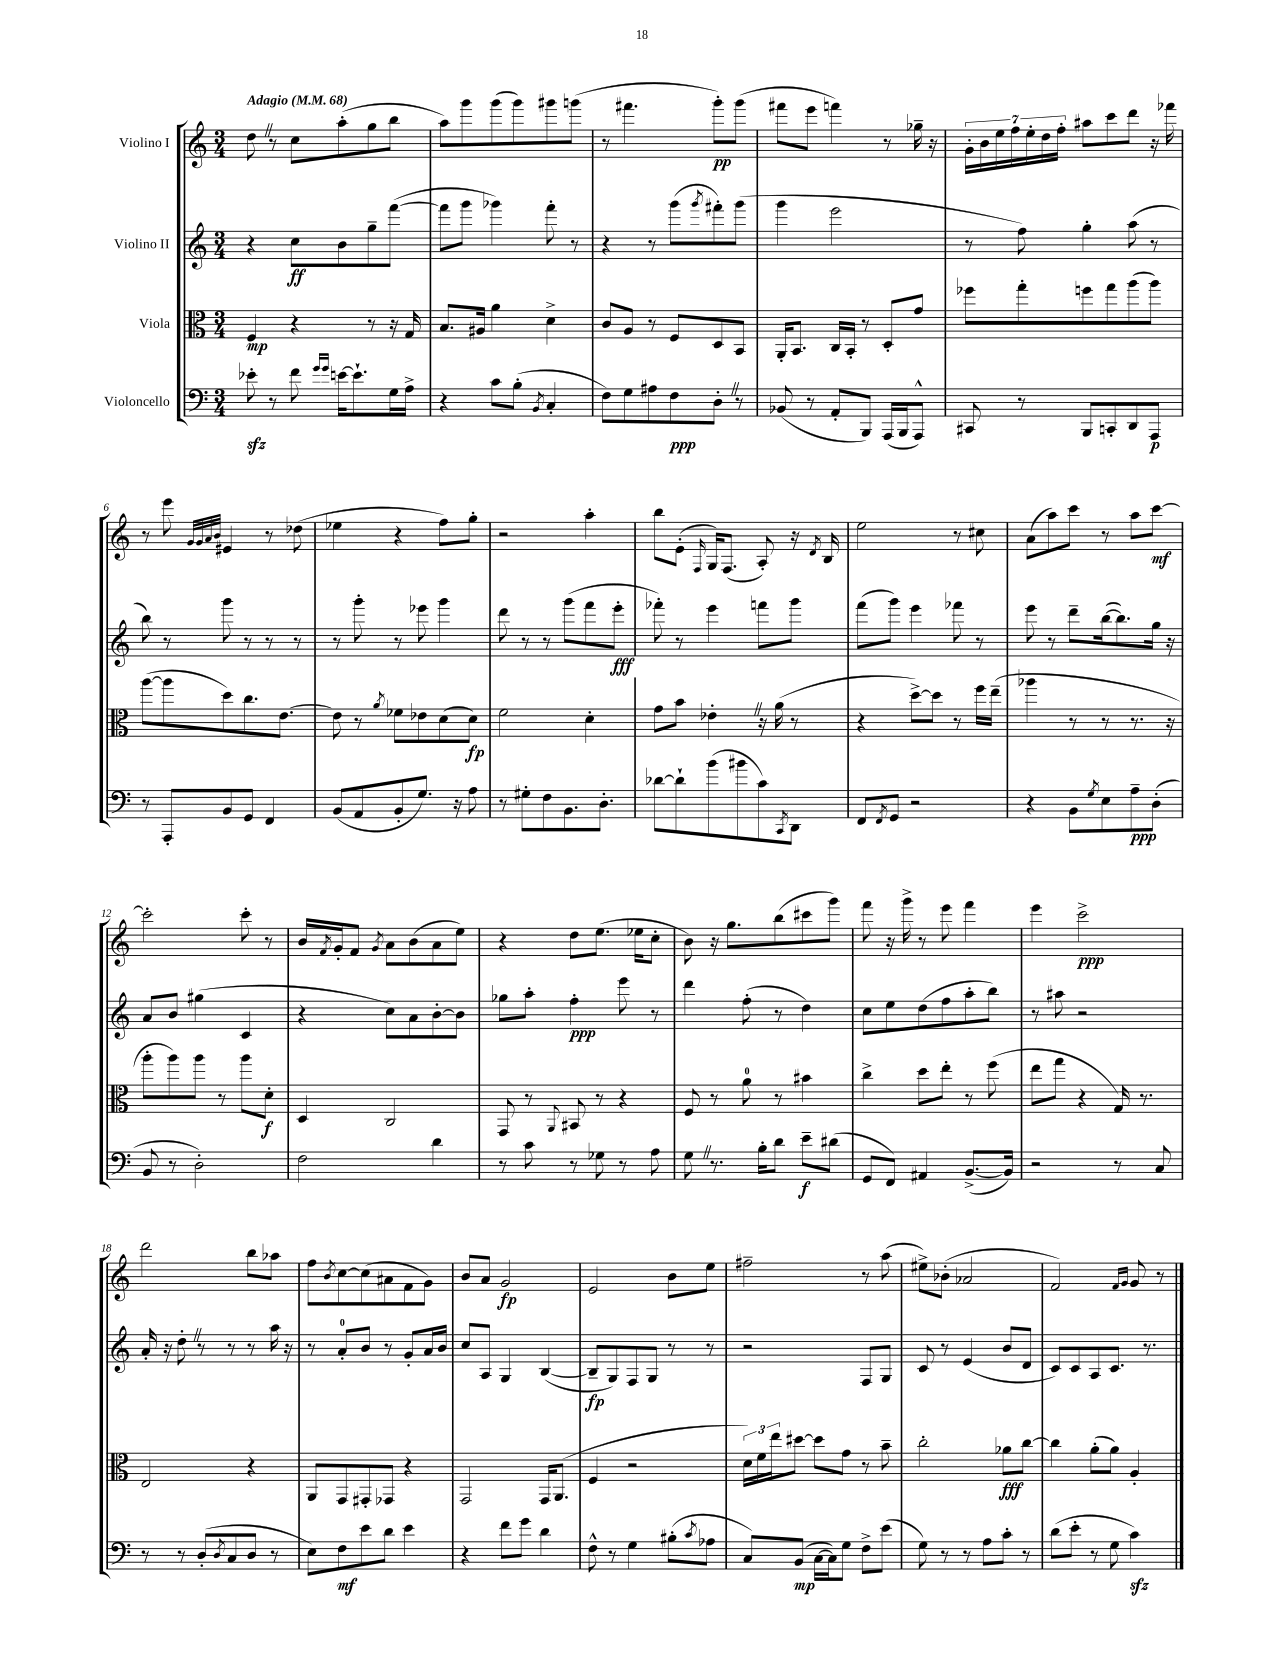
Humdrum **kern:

**kern	**kern	**kern	**kern
*staff4	*staff3	*staff2	*staff1
*clefF4	*clefC3	*clefG2	*clefG2
*k[]	*k[]	*k[]	*k[]
*M3/4	*M3/4	*M3/4	*M3/4
*MM68	*MM68	*MM68	*MM68
8e-'	4F	4r	8dd
8r	.	.	8r
8f	4r	8cc	8cc
16qqg	.	.	.
16qqg	.	.	.
[16e	.	8b	(8aa'
8.e`]	.	.	.
.	8r	8gg~	8gg
16G	16r	([8fff	8bb
16A^	16G	.	.
=	=	=	=
4r	8.B	8fff]	8aa)
.	.	8ggg	8ggg
.	16A#	.	.
8c	4a	4ggg-)	(8ggg
(8B'	.	.	8ggg)
8qBB	.	.	.
4C'	4d^	8fff'	8ggg#
.	.	8r	(8ggg
=	=	=	=
8F)	8c	4r	8r
8G	8A	.	4.fff#
8A#	8r	8r	.
8F	8F	(8ggg	.
.	.	8qggg	.
8D'	8D	8fff#')	8ggg')
8r	8BB	(8ggg	(8ggg
=	=	=	=
(8BB-	16AA'	4ggg	8fff#
.	8.BB	.	.
8r	.	.	8eee
8AA'	16C	2eee	4fff)
.	16BB'	.	.
8BBB)	8r	.	.
(16AAA	8D'	.	8r
16BBB	.	.	.
8AAA^^)	8g	.	16gg-~
.	.	.	16r
=	=	=	=
8CC#	8ff-	8r	28g'
.	.	.	28b
.	.	.	28ee
.	.	.	28ff
8r	8gg'	8ff)	.
.	.	.	28ee'
.	.	.	28dd
.	.	.	28ff'
8BBB	8ff	4gg'	8aa#
8CC'	8gg	.	8ccc
8DD	(8aa	(8aa	8ddd
8AAA	8aa)	8r	16r
.	.	.	16fff-
=	=	=	=
8r	([8aa	8bb)	8r
8AAA'	8aa]	8r	8eee
.	.	.	32qqg
.	.	.	32qqg
.	.	.	32qqa
.	.	.	32qqb
8BB	8dd)	8ggg	4e#
8GG	8.cc	8r	.
4FF	.	8r	8r
.	[8.e	.	.
.	.	8r	(8dd-
=	=	=	=
(8BB	8e]	8r	4ee-
8AA	8r	8ggg'	.
.	8qa	.	.
8BB'	8f-	8r	4r
8.G)	8e-	8eee-	.
.	(8d	4ggg	8ff)
16r	.	.	.
8A	8d)	.	8gg'
=	=	=	=
8r	2f	8ddd	2r
8G#'	.	8r	.
8F	.	8r	.
8.BB	.	(8ggg	.
.	4d'	8fff	4aa'
8.D'	.	.	.
.	.	8eee'	.
=	=	=	=
[8d-	8g	8fff-')	8bb
8d-`]	8b	8r	(8e'
.	.	.	16qqF
(8b	4e-'	4eee	16G)
.	.	.	(8.F
8b#	.	.	.
8c)	16r	8fff	8A')
.	(16a	.	.
8qCC	.	.	.
8DD	8r	8ggg	16r
.	.	.	8qd
.	.	.	16B
=	=	=	=
8FF	4r	(8fff	2ee
8qFF	.	.	.
8GG	.	8ggg)	.
2r	[8dd^)	4eee	.
.	8dd]	.	.
.	8r	8fff-	8r
.	16ff	8r	8cc#
.	(16ee~	.	.
=	=	=	=
4r	4aa-	8eee	(8a
.	.	8r	8aa)
8BB	8r	8ddd~	8ccc
8qG	.	.	.
8E	8r	([16bb	8r
.	.	8.bb])	.
8A~	8.r	.	8aa
(8D'	.	16gg	[8ccc
.	16r	16r	.
=	=	=	=
8BB	8aa'	8a	2ccc']
8r	8aa)	8b	.
2D')	8aa	(4gg#	.
.	8r	.	.
.	8aa	4c	8ccc'
.	8d'	.	8r
=	=	=	=
2F	4D	4r	16b
.	.	.	8qf
.	.	.	16g'
.	.	.	8f
.	.	.	8qg
.	2C	8cc)	8a
.	.	8a	(8b
4d	.	[8b'	8a
.	.	8b]	8ee)
=	=	=	=
8r	8GG	8gg-	4r
8c	8r	8aa'	.
.	8qqAA	.	.
8r	8BB#	4ff'	8dd
8G-	8r	.	(8.ee
8r	4r	8eee	.
.	.	.	16ee-
8A	.	8r	8cc'
=	=	=	=
8G	8F	4ddd	8b)
8.r	8r	.	16r
.	.	.	8.gg
.	8a	(8ff'	.
16B'	.	.	.
8d	8r	8r	(8bb
8e~	4b#	4dd)	8ccc#
(8d#	.	.	8ggg)
=	=	=	=
8GG	4cc^	8cc	8fff
8FF)	.	8ee	16r
.	.	.	16ggg^
4AA#	8dd	(8dd	8r
.	8ee'	8ff	8eee
([8.BB^	8r	8aa'	4fff
.	(8ff	8bb)	.
16BB])	.	.	.
=	=	=	=
2r	8ee	8r	4eee
.	8gg	8aa#	.
.	4r	2r	2ccc^
8r	16G)	.	.
.	8.r	.	.
8C	.	.	.
=	=	=	=
8r	2E	16a'	2ddd
.	.	16r	.
8r	.	8dd'	.
(8D'	.	8r	.
8qD	.	.	.
8C	.	8r	.
8D	4r	8r	8bb
8r	.	16aa	8aa-
.	.	16r	.
=	=	=	=
8E)	8AA	8r	8ff
.	.	.	8qb
8F	8GG	8a'	[8cc
8e	8GG#'	8b	(8cc]
8d	8GG-	8r	8a#
4e	4r	8g'	8f
.	.	16a	8g)
.	.	16b	.
=	=	=	=
4r	2GG	8cc	8b
.	.	8A	8a
8f	.	4G	2g
8g	.	.	.
4d	16GG	([4B	.
.	(8.AA	.	.
=	=	=	=
8F^^	4F	8B~]	2e
8r	.	8G)	.
4G	2r	8F	.
.	.	8G	.
(8B#'	.	8r	8b
8qc	.	.	.
8A-	.	8r	8ee
=	=	=	=
8C)	24d)	2r	2ff#~
.	24f	.	.
.	24ee	.	.
(8BB	[8dd#	.	.
[16C	8dd#]	.	.
16C])	.	.	.
8G	8g	.	.
8F^	8r	8F	8r
(8e	8b~	8G	(8aa
=	=	=	=
8G)	2cc'	8c	8ee#^)
8r	.	8r	(8b-'
8r	.	(4e	2a-
8A	.	.	.
8c'	8a-	8b	.
8r	[8cc	8d	.
=	=	=	=
(8d	4cc]	8c)	2f)
8e'	.	8c	.
8r	(8a'	8A	.
8G	8a)	8.c	.
.	.	.	16qqf
.	.	.	16qqg
4c)	4A'	.	8g
.	.	8.r	.
.	.	.	8r
==	==	==	==
*-	*-	*-	*-
